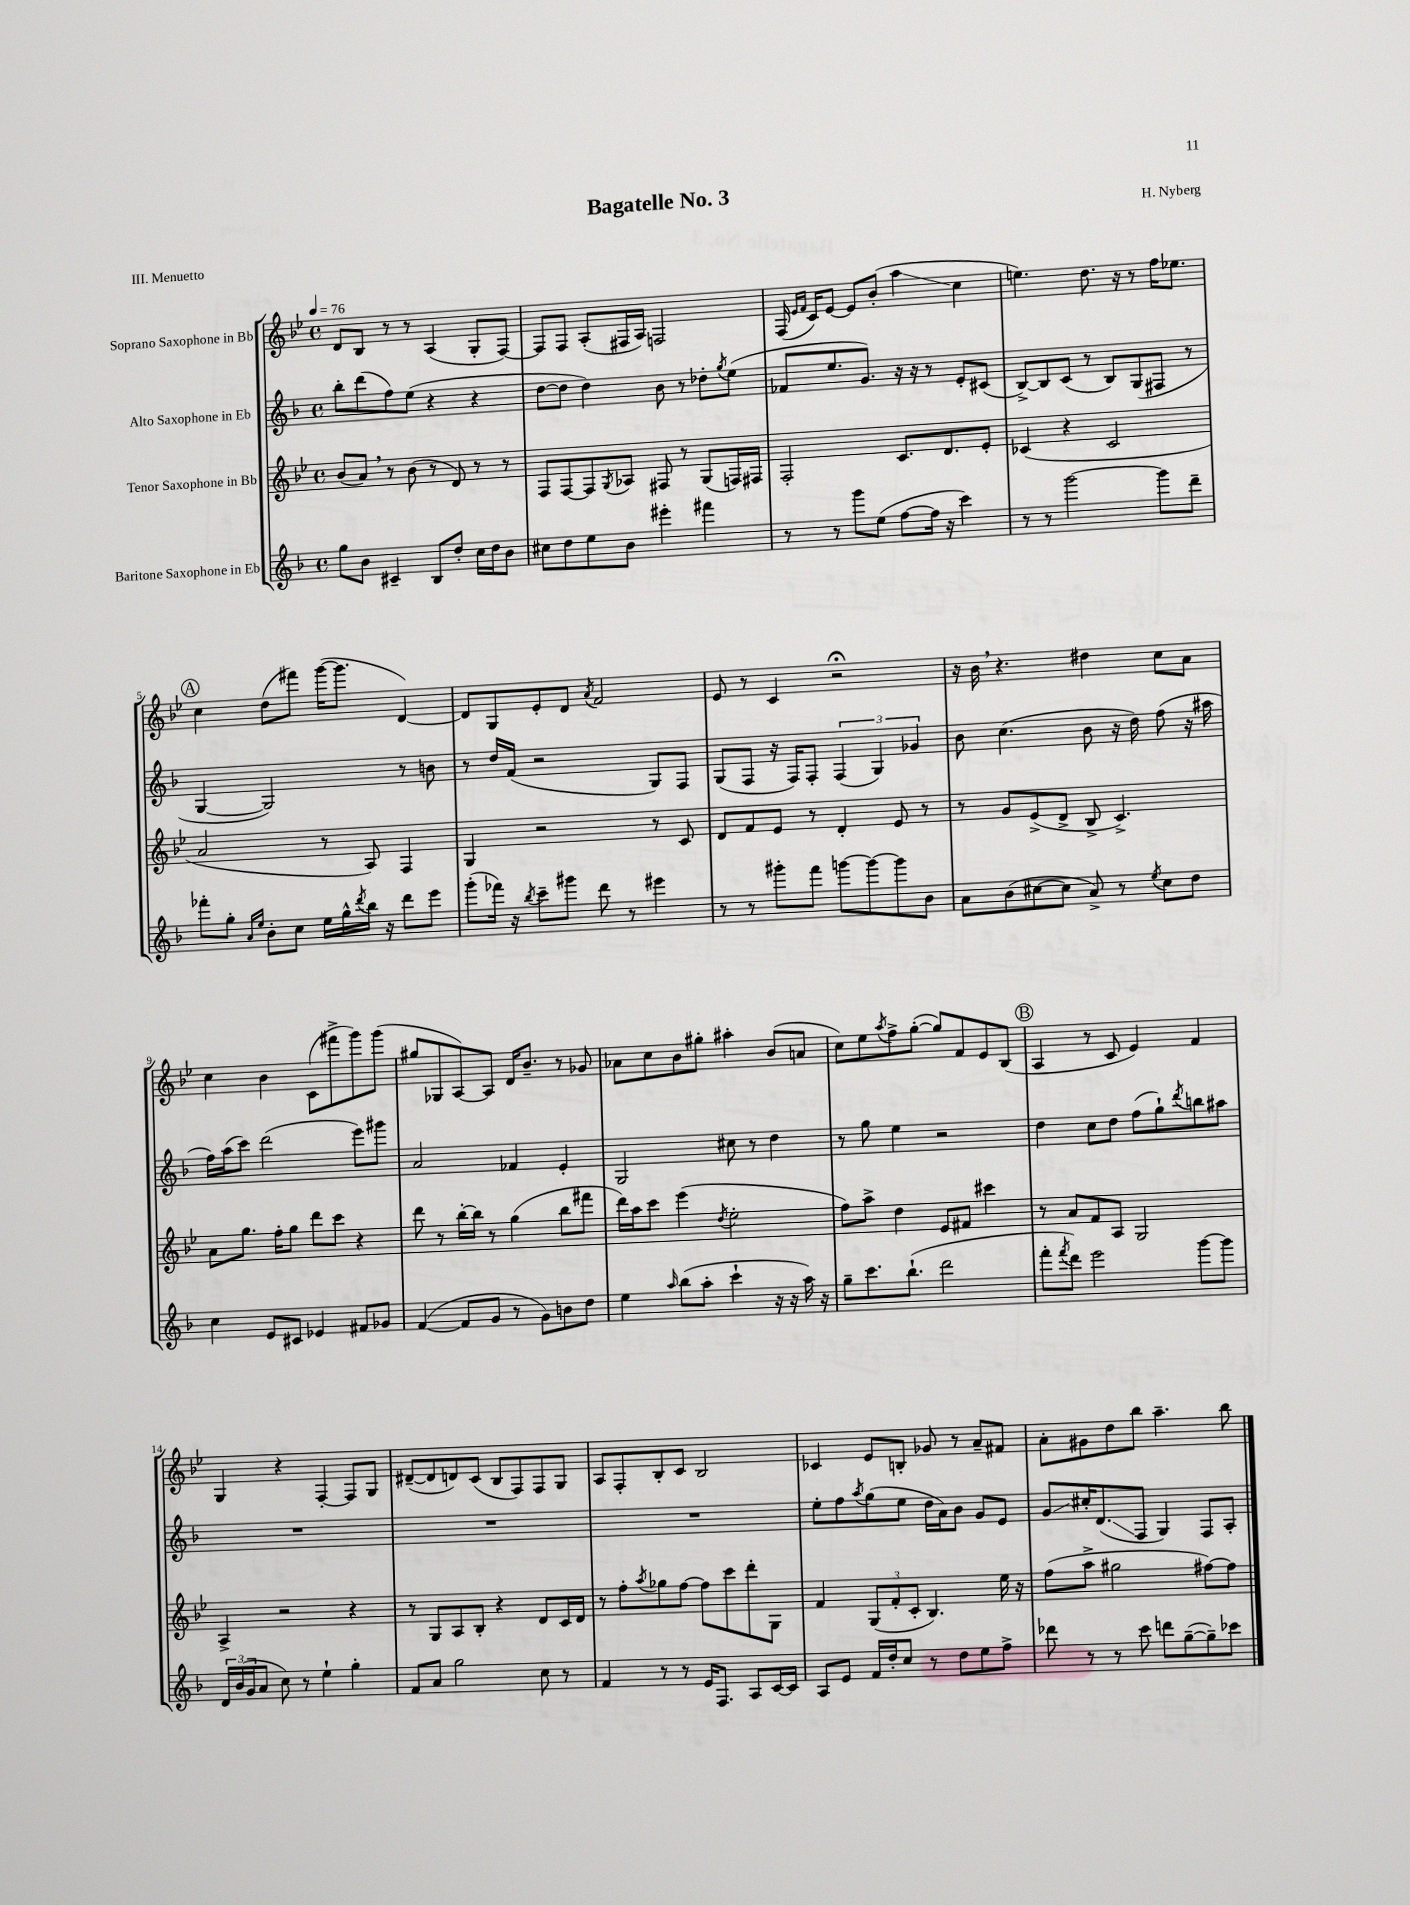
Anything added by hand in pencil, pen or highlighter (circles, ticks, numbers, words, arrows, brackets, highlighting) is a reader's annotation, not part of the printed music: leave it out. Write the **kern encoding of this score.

**kern	**kern	**kern	**kern
*staff4	*staff3	*staff2	*staff1
*clefG2	*clefG2	*clefG2	*clefG2
*k[b-]	*k[b-e-]	*k[b-]	*k[b-e-]
*M4/4	*M4/4	*M4/4	*M4/4
*met(c)	*met(c)	*met(c)	*met(c)
*MM76	*MM76	*MM76	*MM76
8gg	(8b-	8bb-'	8d
8b-	8a)	(8ddd	8B-
4c#~	8r	8ff)	8r
.	(8b-	(8ee	8r
8B-	8r	4r	(4A
8dd'	8d)	.	.
16cc	8r	4r	8G'
16dd	.	.	.
8b-	8r	.	[8F)
=	=	=	=
8cc#	8F	[8dd	8F]
8dd	[8F	8dd]	8F
8ee	8F]	4dd)	(8A'
.	8qG	.	.
8b-	8A-	.	16F#
.	.	.	16A)
4eee#'	8F#	8b-	2F
.	8r	8r	.
4fff#	(8G	8dd-'	.
.	.	8qgg	.
.	16F)	(8ee	.
.	16F#	.	.
=	=	=	=
8r	2F'	8f-	(16F
.	.	.	16qqe-
.	.	.	16qqf
.	.	.	16c)
8r	.	8.ee	[8e-
8ggg	.	.	8e-]
.	.	8.g)	.
(8ee	.	.	(8b-'
[8ff	8.c	16r	4aa
.	.	16r	.
16ff]	.	8r	.
16r	8.d	.	.
4ccc)	.	8e'	4cc
.	8e-'	(8c#	.
=	=	=	=
8r	(4c-	[8B-^)	4.ee)
8r	.	8B-]	.
[2ggg	4r	(8c	.
.	.	8r	8.dd
.	2c-	8B-)	.
.	.	.	16r
.	.	(8G	8r
8ggg]	.	8F#	16ff
.	.	.	8.ee-
8ddd~	.	8r	.
=	=	=	=
8fff-'	2a	[4G	4cc
8gg'	.	.	.
16qqa	.	.	.
16qqee	.	.	.
8b-'	.	2G])	(8dd
8cc	.	.	8fff#)
16ee	8r	.	([16ggg
16gg^^	.	.	8.ggg]
8qddd	.	.	.
16bb-	8A)	.	.
16r	.	.	.
8ddd	4F	8r	[4d)
8eee	.	8b	.
=	=	=	=
(8ggg'	4G	8r	8d]
16fff-)	.	16dd	8G
16r	.	(16f	.
8qbb-	.	.	.
8ccc~	2r	2r	8e-'
8ggg#	.	.	8d
.	.	.	8qa
8ddd	.	.	2f
8r	.	.	.
4eee#	8r	8G)	.
.	8c	8F	.
=	=	=	=
8r	8d	(8G	8e-
8r	8f	8F	8r
8ggg#'	8e-	16r	4c
.	.	16F)	.
8fff	8r	8F'	.
[8ggg	4d'	(6F	2r;
8ggg_	.	.	.
.	.	6G)	.
8ggg]	8e-	.	.
.	.	6g-	.
8b-	8r	.	.
=	=	=	=
8a	8r	8b-	16r
.	.	.	16b-
(8b-	8g	(4.cc	4.r
[8cc#	(8e-^	.	.
8cc#]	8d^	.	.
8a^)	8B-^	8b-	4dd#
8r	4.c^)	16r	.
.	.	16dd)	.
8qee	.	.	.
8cc#	.	(8ff	8cc
8dd	.	16r	8a
.	.	16aa#	.
=	=	=	=
4cc	8a	16ff)	4cc
.	.	(16aa	.
.	8.gg	8ccc)	.
8e	.	(2ddd	4b-
.	16ff'	.	.
8c#	8gg	.	.
4e-	8ddd	.	(8c
.	8ccc	.	8fff#^
8f#	4r	8eee)	8ggg)
8g-	.	8ggg#	(8ggg
=	=	=	=
([4f	8ddd	2a	8gg#
.	8r	.	8G-
8f]	[16bb-'	.	[8A)
.	16bb-]	.	.
8g	8r	.	8A]
8r	(4gg	4f-	16d
.	.	.	8.b-~
8g)	.	.	.
8b	8bb-	4e'	8r
8dd	8fff#	.	8g-
=	=	=	=
4ee	16ddd)	2G	8a-
.	16aa	.	.
.	8ccc	.	8cc
16qqaa	.	.	.
(8bb-	(4eee-	.	8b-
8aa'	.	.	8gg#'
.	8qdd	.	.
4ccc`	2ee-'	8cc#	4aa#'
.	.	8r	.
16r	.	4dd	(8b-
16r	.	.	.
16aa)	.	.	8a
16r	.	.	.
=	=	=	=
8gg~	8ff)	8r	8cc)
8.ccc	8aa^	8gg	8ee-
.	.	.	8qaa
.	4dd	4ee	8ff^
(8.bb-`	.	.	.
.	.	.	([8gg'
2ddd	8e-	2r	8gg])
.	8f#	.	8f
.	4ccc#	.	8e-
.	.	.	(8B-
=	=	=	=
8fff'	8r	4dd	4A
8qfff	.	.	.
8ddd)	8a	.	.
2eee	8f	8cc	8r
.	8A	8dd	8c
.	2G	(8ff	4e-)
.	.	8gg`)	.
.	.	8qddd	.
[8ggg	.	8bb	4f
8ggg]	.	8aa#	.
=	=	=	=
24d	4A^	1r	4G
(24b-	.	.	.
24g	.	.	.
8a	.	.	.
8cc)	2r	.	4r
8r	.	.	.
4ee`	.	.	[4F'
4gg'	4r	.	8F]
.	.	.	8G
=	=	=	=
8f	8r	1r	([8d#~
8a	8G	.	8d#]
2gg	8A	.	8d)
.	8B-'	.	(8c
.	4r	.	8B-
.	.	.	8F)
8cc	8d	.	8F
8r	16c	.	8G
.	16d	.	.
=	=	=	=
4f	8r	1r	8A
.	8ff'	.	8F'
.	8qaa	.	.
8r	8gg-	.	8B-'
8r	[8ff	.	8c
16e	8ff]	.	2B-
8.F	.	.	.
.	8ccc	.	.
8A	8ddd'	.	.
[16c	8G	.	.
16c]	.	.	.
=	=	=	=
8A	4f	8ee'	4c-
8e	.	8ff	.
.	.	8qaa	.
16f	(12G	(8gg	8e-
16dd'	.	.	.
.	12f'	.	.
8cc	.	8ee	8B'
.	12c'	.	.
8r	4.B-)	16dd	8g-
.	.	16a)	.
8dd	.	8b-	8r
8ee	.	8g	8a~
8ff^	16ee-	8e	8f#
.	16r	.	.
=	=	=	=
8ddd-	(8ff	8g	8a'
8r	8aa^	16cc#'	8g#
.	.	(8.d	.
8r	2gg#	.	8dd
8ccc	.	8F	8bb-
8ddd	.	4G)	4.aa~
([8gg~	.	.	.
8gg~])	[8ff#)	8F	.
8ccc-	8ff#]	8A'	8bb-
==	==	==	==
*-	*-	*-	*-
